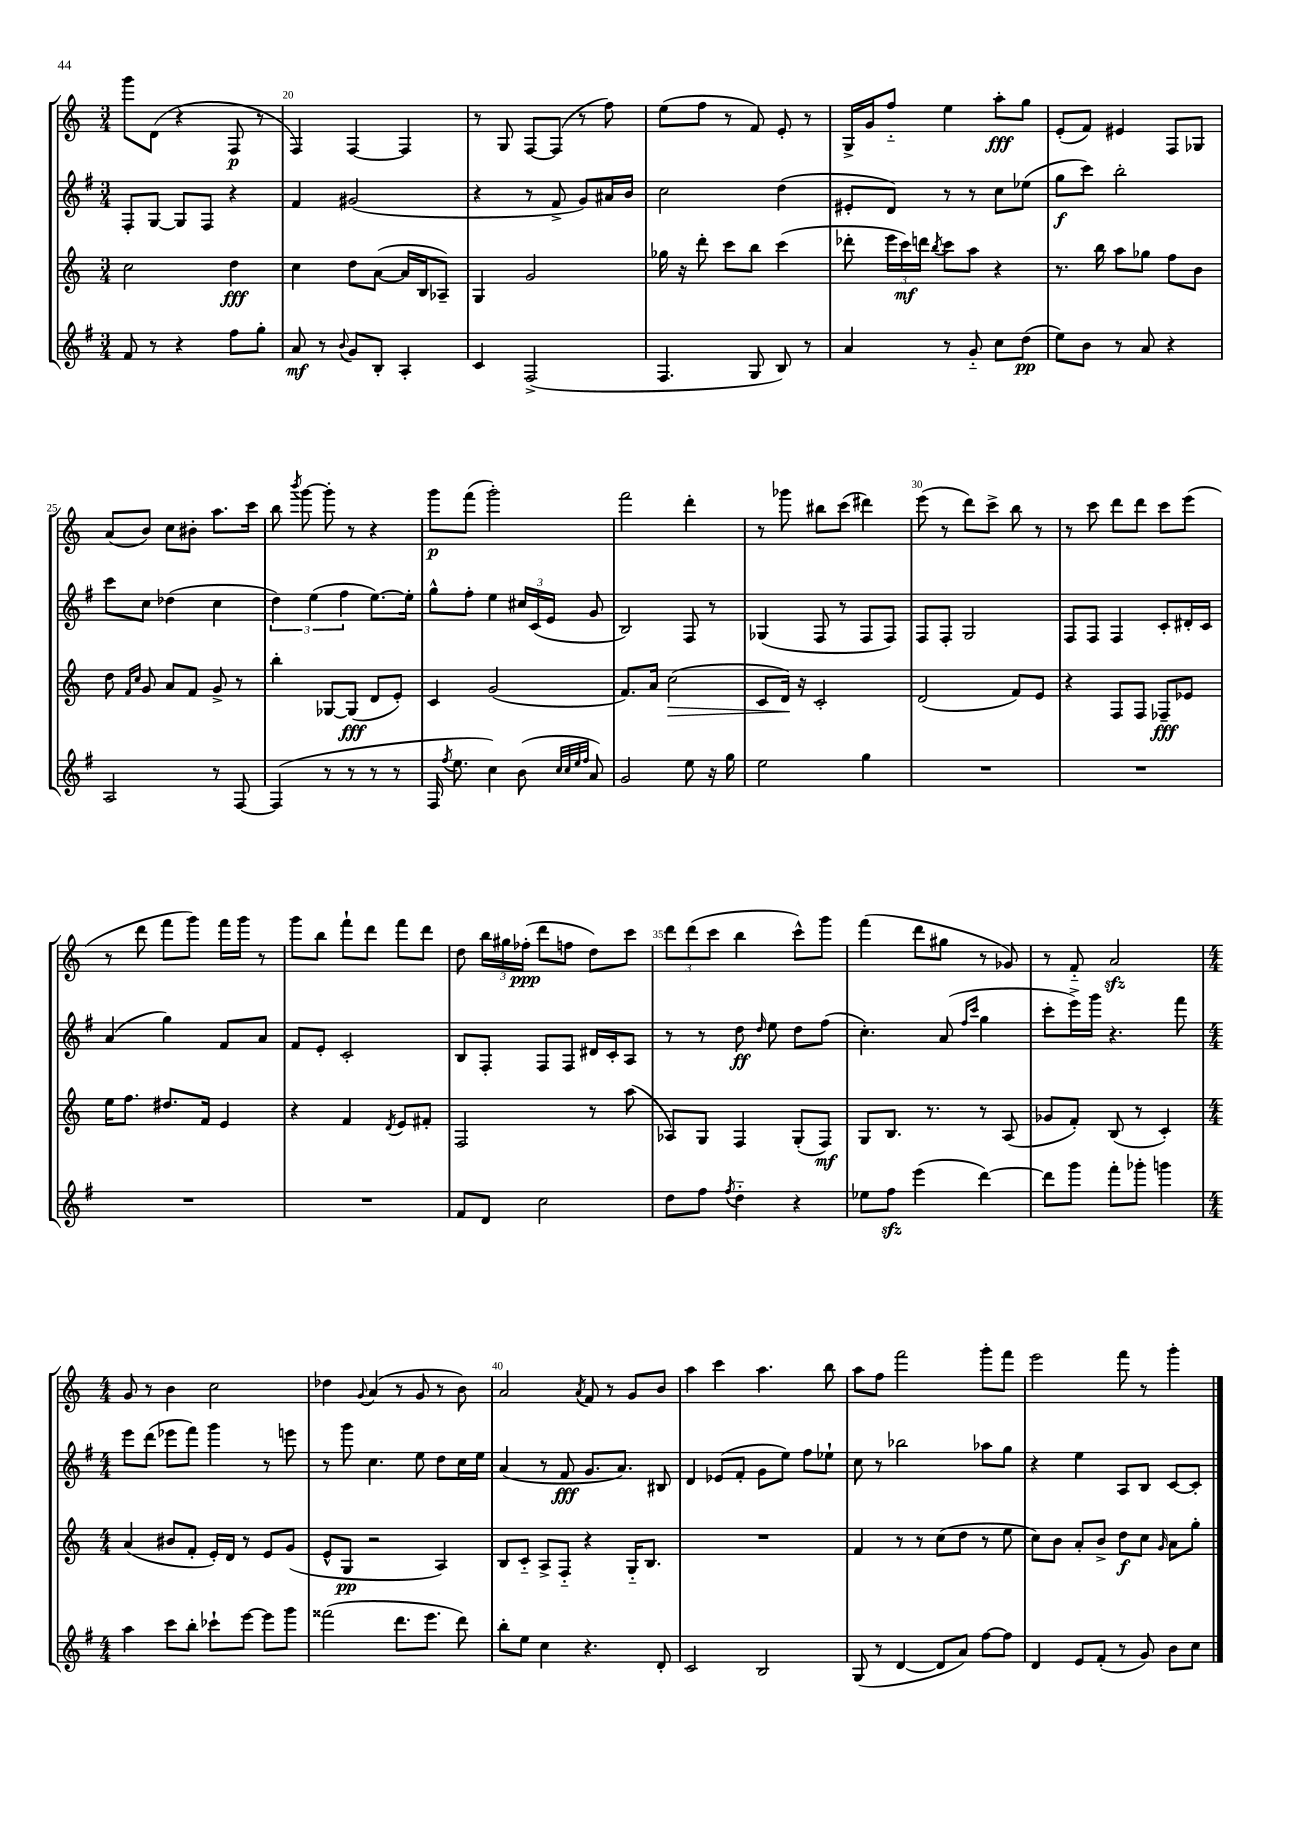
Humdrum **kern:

**kern	**kern	**kern	**kern
*staff4	*staff3	*staff2	*staff1
*clefG2	*clefG2	*clefG2	*clefG2
*k[f#]	*k[]	*k[f#]	*k[]
*M3/4	*M3/4	*M3/4	*M3/4
8f#/	2cc\	8F#'/L	8ggg\L
8r	.	[8G/J	(8d\J
4r	.	8G/]L	4r
.	.	8F#/J	.
8ff#\L	4dd\	4r	8F/
8gg'\J	.	.	8r
=	=	=	=
8a/	4cc\	4f#/	4F/)
8r	.	.	.
8qqb/	.	.	.
8g/L	8dd\L	(2g#/	[4F/
8B'/J	([8a\J	.	.
4A'/	16a/]LL	.	4F/]
.	16B/J	.	.
.	8A-~/J)	.	.
=	=	=	=
4c/	4G/	4r	8r
.	.	.	8G/
(2F#^/	2g/	8r	[8F/L
.	.	8f#^/	(8F/]J
.	.	8g/L)	8r
.	.	16a#/L	8ff\)
.	.	16b/JJ	.
=	=	=	=
4.F#/	16gg-\	2cc\	(8ee\L
.	16r	.	.
.	8ddd'\	.	8ff\J
.	8ccc\L	.	8r
8G/	8bb\J	.	8f/)
8B/)	(4ccc\	(4dd\	8e'/
8r	.	.	8r
=	=	=	=
4a/	8ddd-'\	8e#'/L	16G^/LL
.	.	.	16g/J
.	24eee\LL	8d/J)	8ff'~/J
.	24ccc\)	.	.
.	24ddd\JJ	.	.
.	8qbb/	.	.
8r	8ccc\L	8r	4ee\
8g'~/	8aa\J	8r	.
8cc\L	4r	8cc\L	8aa'\L
(8dd\J	.	(8ee-\J	8gg\J
=	=	=	=
8ee\L)	8.r	8gg\L	(8e'/L
8b\J	.	8ccc\J)	8f/J)
.	16bb\	.	.
8r	8aa\L	2bb'\	4e#/
8a/	8gg-\J	.	.
4r	8ff\L	.	8F/L
.	8b\J	.	8G-/J
=	=	=	=
2A/	8dd\	8ccc\L	(8a/L
.	16qqf/LL	.	.
.	16qqcc/JJ	.	.
.	8g/	8cc\J	8b/J)
.	8a/L	(4dd-\	8cc\L
.	8f/J	.	8b#'\J
8r	8g^/	4cc\	8.aa\L
[8F#/	8r	.	.
.	.	.	16ccc\Jk
=	=	=	=
(4F#/]	4bb'\	6dd\)	8bb\
.	.	.	8qbbb/
.	.	.	[8ggg\
.	.	(6ee\	.
8r	[8G-/L	.	8ggg'\]
.	.	6ff#\	.
8r	(8G-/]J	.	8r
8r	8d/L	[8.ee\L)	4r
8r	8e'/J)	.	.
.	.	16ee'\]Jk	.
=	=	=	=
16F#/	4c/	8gg^^\L	8ggg\L
8qff#/	.	.	.
8.ee\	.	.	.
.	.	8ff#'\J	(8fff\J
4cc\)	(2g/	4ee\	2ggg'\)
(8b\	.	24cc#/LL	.
.	.	(24c/	.
.	.	24e/JJ	.
32qqcc/LLL	.	.	.
32qqcc/	.	.	.
32qqee/	.	.	.
32qqff#/JJJ	.	.	.
8a/)	.	8g/	.
=	=	=	=
2g/	8.f/L)	2B/)	2fff\
.	16a/Jk	.	.
.	(2cc\	.	.
8ee\	.	8F#/	4ddd'\
16r	.	8r	.
16gg\	.	.	.
=	=	=	=
2ee\	8c/L	(4G-/	8r
.	16d/Jk)	.	8ggg-\
.	16r	.	.
.	2c'/	8F#/	8bb#\L
.	.	8r	(8ccc\J
4gg\	.	8F#/L	4ddd#\)
.	.	8F#/J)	.
=	=	=	=
2.r	(2d/	8F#/L	(8eee\
.	.	8F#'/J	8r
.	.	2G/	8ddd\L)
.	.	.	8ccc^\J
.	8f/L)	.	8bb\
.	8e/J	.	8r
=	=	=	=
2.r	4r	8F#/L	8r
.	.	8F#/J	8ccc\
.	8F/L	4F#/	8ddd\L
.	8F/J	.	8ddd\J
.	8F-~/L	8c'/L	8ccc\L
.	8e-/J	16d#'/L	(8eee\J
.	.	16c/JJ	.
=	=	=	=
2.r	16ee\LK	(4a/	8r
.	8.ff\J	.	.
.	.	.	8ddd\
.	8.dd#/L	4gg\)	8fff\L
.	.	.	8ggg\J)
.	16f/Jk	.	.
.	4e/	8f#/L	16fff\LL
.	.	.	16ggg\JJ
.	.	8a/J	8r
=	=	=	=
2.r	4r	8f#/L	8ggg\L
.	.	8e'/J	8bb\J
.	4f/	2c'/	8fff`\L
.	.	.	8ddd\J
.	8qd/	.	.
.	8e/L	.	8fff\L
.	8f#'/J	.	8ddd\J
=	=	=	=
8f#/L	2F/	8B/L	8dd\
8d/J	.	8F#'/J	24bb\LL
.	.	.	24gg#\
.	.	.	(24ff-'\JJ
2cc\	.	8F#/L	8ddd\L
.	.	8F#/J	8ff\J
.	8r	16d#/LL	8dd\L)
.	.	16c'/J	.
.	(8aa\	8A/J	8ccc\J
=	=	=	=
8dd\L	8A-/L)	8r	12ddd\L
.	.	.	(12ddd\
8ff#\J	8G/J	8r	.
.	.	.	12ccc\J
8qff#/	.	.	.
4dd'~\	4F/	8dd\	4bb\
.	.	16qqdd/	.
.	.	8ee\	.
4r	(8G'/L	8dd\L	8ccc^^\L)
.	8F/J)	(8ff#\J	8ggg\J
=	=	=	=
8ee-\L	8G/L	4.cc'\)	(4fff\
8ff#\J	8.B/J	.	.
(4eee\	.	.	8ddd\L
.	8.r	.	.
.	.	(8a/	8gg#\J
.	.	16qqff#/LL	.
.	.	16qqccc/JJ	.
[4ddd\)	8r	4gg\	8r
.	(8A/	.	8g-/)
=	=	=	=
8ddd\]L	8g-/L	8ccc'\L	8r
8ggg\J	8f'/J)	16eee^\L)	8f'~/
.	.	16ggg\JJ	.
8fff#'\L	(8B/	4.r	2a/
8ggg-'\J	8r	.	.
4ggg\	4c'/)	.	.
.	.	8fff#\	.
=	=	=	=
*M4/4	*M4/4	*M4/4	*M4/4
4aa\	(4a/	8eee\L	8g/
.	.	(8ddd\J	8r
8ccc\L	8b#/L	8eee-\L	4b\
8bb'\J	8f'/J	8fff#\J)	.
8ccc-`\L	16e'/LL)	4ggg\	2cc\
.	16d/JJ	.	.
[8eee\J	8r	.	.
8eee\]L	8e/L	8r	.
8ggg\J	(8g/J	8eee\	.
=	=	=	=
(2fff##\	8e^^/L	8r	4dd-\
.	8G/J	8ggg\	.
.	.	.	8qqg/
.	2r	4.cc\	(4a/
8.ddd\L	.	.	8r
.	.	8ee\	8g/
8.eee\J	.	.	.
.	4A/)	8dd\L	8r
8ddd\)	.	16cc\L	8b\)
.	.	16ee\JJ	.
=	=	=	=
8bb'\L	8B/L	(4a/	2a/
8ee\J	8c'~/J	.	.
4cc\	8A^/L	8r	.
.	8F'~/J	8f#/	.
.	.	.	8qa/
4.r	4r	8.g/L	8f/
.	.	.	8r
.	.	8.a/J)	.
.	16G'~/LK	.	8g/L
.	8.B/J	.	.
8d'/	.	8B#/	8b/J
=	=	=	=
2c/	1r	4d/	4aa\
.	.	(8e-/L	4ccc\
.	.	8f#'/J	.
2B/	.	8g\L	4.aa\
.	.	8ee\J)	.
.	.	8ff#\L	.
.	.	8ee-`\J	8bb\
=	=	=	=
(8G/	4f/	8cc\	8aa\L
8r	.	8r	8ff\J
[4d/	8r	2bb-\	2fff\
.	8r	.	.
8d/]L	(8cc\L	.	.
8a/J)	8dd\J	.	.
[8ff#\L	8r	8aa-\L	8ggg'\L
8ff#\]J	8ee\	8gg\J	8fff\J
=	=	=	=
4d/	8cc\L)	4r	2eee\
.	8b\J	.	.
8e/L	8a'/L	4ee\	.
(8f#'/J	8b^/J	.	.
8r	8dd\L	8A/L	8fff\
8g/)	8cc\J	8B/J	8r
.	16qqg/	.	.
8b\L	8a\L	[8c/L	4ggg'\
8cc\J	8gg'\J	8c'/]J	.
==	==	==	==
*-	*-	*-	*-
